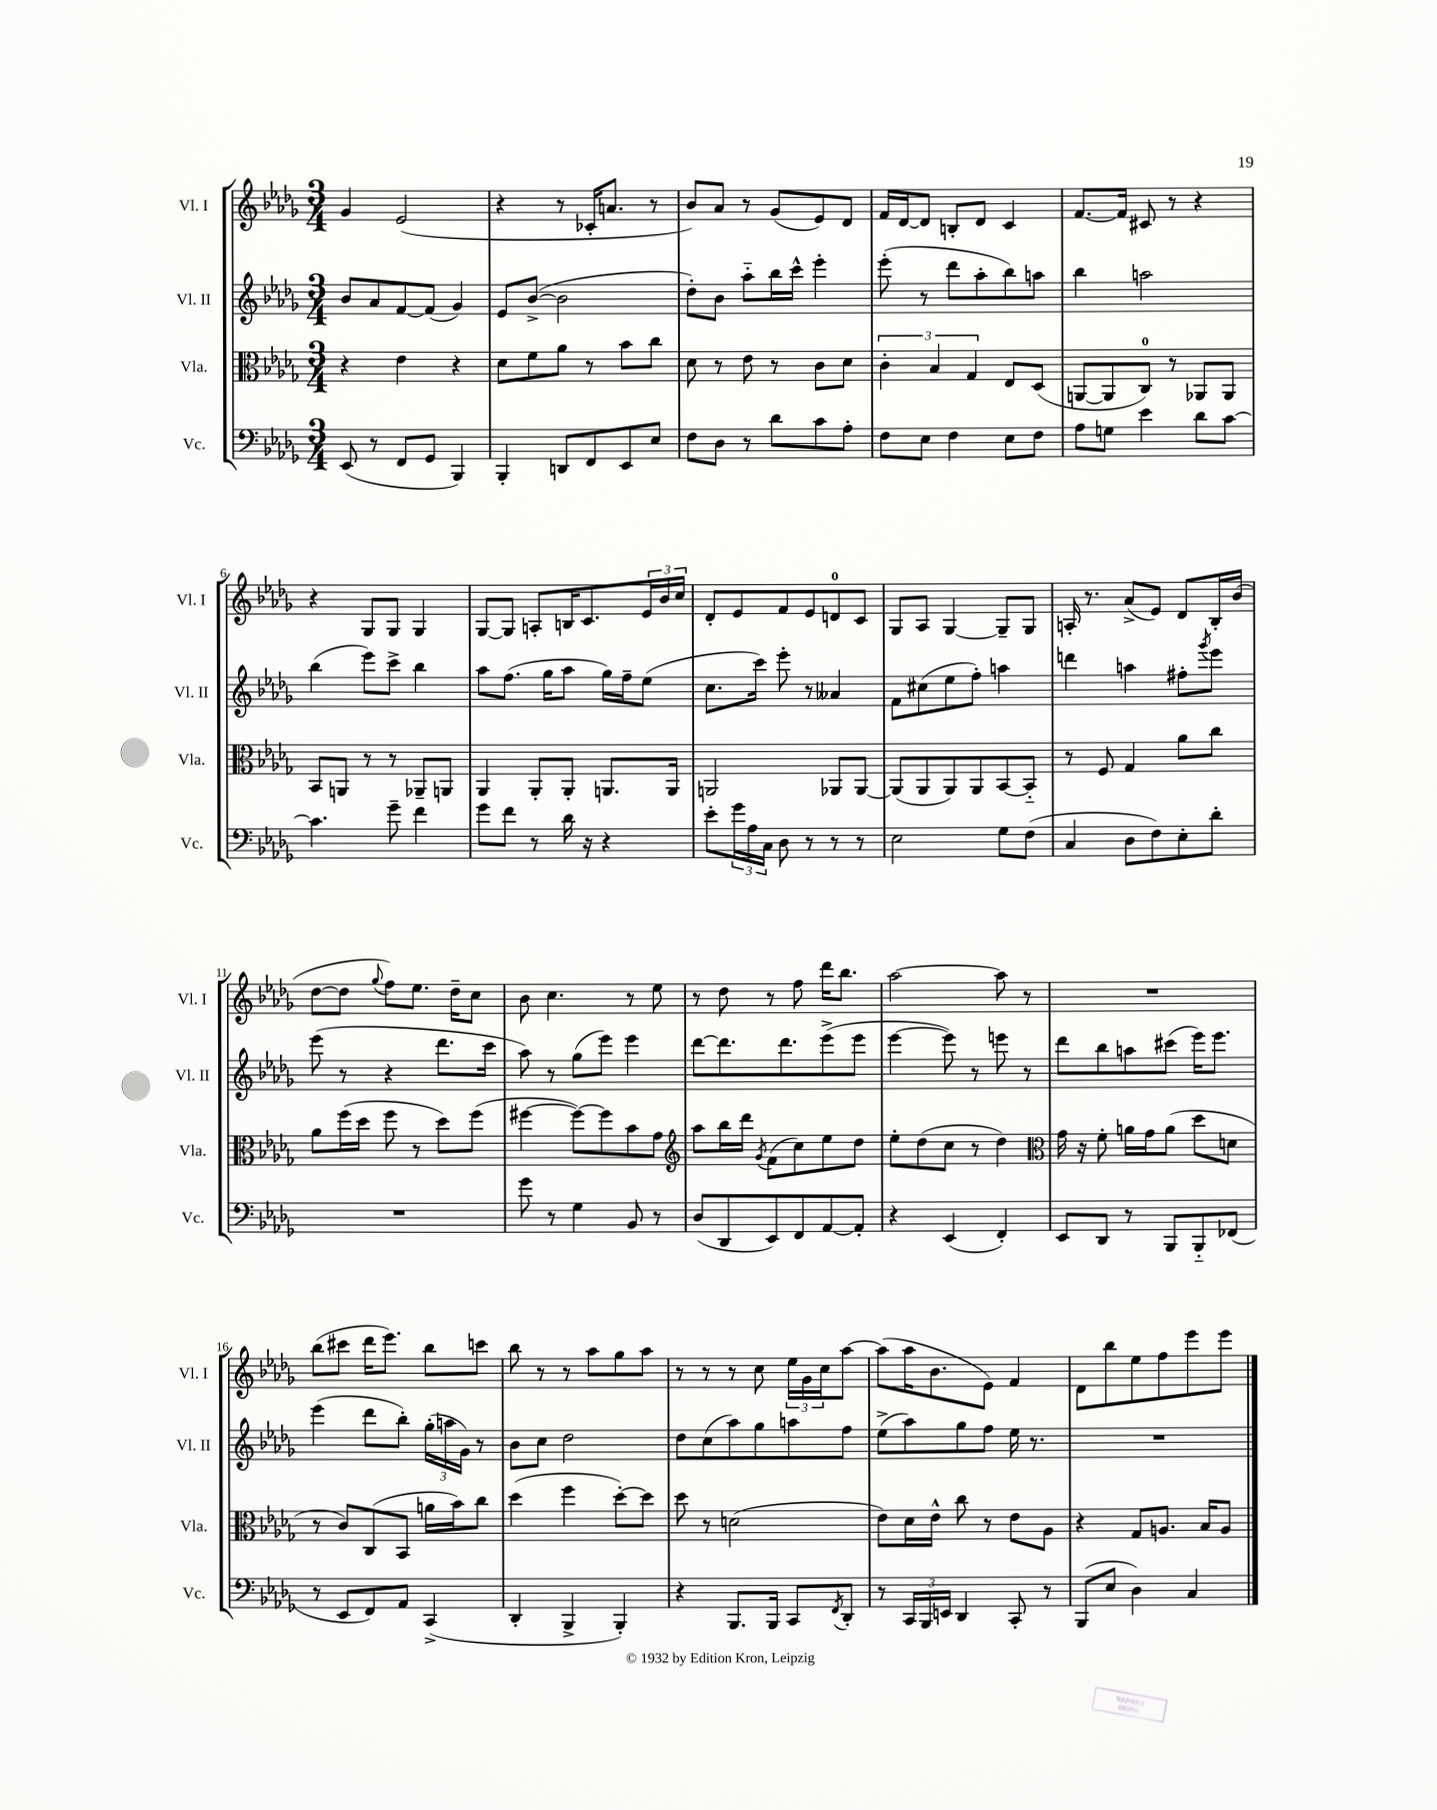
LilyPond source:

<<
\new StaffGroup <<
\new Staff = "s0" \with { instrumentName = "Vl. I" shortInstrumentName = "Vl. I" } {
    \clef treble \key des \major \numericTimeSignature \time 3/4
    ges'4 ees'2( |
    r4 r8 ces'16-. a'8. r8 |
    bes'8) aes'8 r8 ges'8( ees'8) des'8 |
    f'16 des'16~ des'8 b8-. des'8 c'4 |
    f'8.~ f'16 cis'8 r8 r4 |
    r4 ges8 ges8 ges4 |
    ges8~ ges8 a8-. b16 c'8. \tuplet 3/2 { ees'16 bes'16 c''16 } |
    des'8-. ees'8 f'8 ees'8 d'8-0 c'8 |
    ges8 aes8 ges4~ ges8-- ges8 |
    a16-. r8. aes'8->( ees'8) des'8 bes16-. bes'16( |
    des''8~ des''8 \appoggiatura { ges''8 } f''8) ees''8. des''16-- c''8 |
    bes'8 c''4. r8 ees''8 |
    r8 des''8 r8 f''8 des'''16 bes''8. |
    aes''2~ aes''8 r8 |
    R2. |
    bes''8( cis'''8 des'''16 ees'''8.) bes''8 c'''8 |
    bes''8 r8 r8 aes''8 ges''8 aes''8 |
    r8 r8 r8 c''8 \tuplet 3/2 { ees''16 ges'16 c''16 } aes''8~ |
    aes''8( aes''16 bes'8. ees'8) f'4 |
    des'8 bes''8 ees''8 f''8 ees'''8 ees'''8 \bar "|." |
}
\new Staff = "s1" \with { instrumentName = "Vl. II" shortInstrumentName = "Vl. II" } {
    \clef treble \key des \major \numericTimeSignature \time 3/4
    bes'8 aes'8 f'8~ f'8( ges'4) |
    ees'8 bes'8~->( bes'2 |
    des''8-.) bes'8 aes''8-_ bes''16 c'''16-^ ees'''4-. |
    ees'''8-.( r8 des'''8 aes''8-. bes''8) a''8 |
    bes''4 a''2 |
    bes''4( ees'''8) c'''8-> bes''4 |
    aes''8 f''8.( ges''16 aes''8 ges''16) f''16-- ees''8( |
    c''8. c'''16) ees'''8-. r8 aeses'4 |
    f'8 cis''8( ees''8 f''8-.) a''4 |
    d'''4 a''4 fis''8-. \acciaccatura { ges'''8 } ees'''8 |
    ees'''8( r8 r4 des'''8. c'''16 |
    aes''8) r8 ges''8( ees'''8) ees'''4 |
    des'''8~ des'''8. des'''8. ees'''8->( ees'''8 |
    ees'''4~ ees'''8) r8 e'''8 r8 |
    des'''8 bes''8 a''8 cis'''8( ees'''16) ees'''8. |
    ees'''4( des'''8 bes''8-.) \tuplet 3/2 { ges''16-.( a''16 ges'16) } r8 |
    bes'8 c''8 des''2 |
    des''8 c''8( aes''8) ges''8 a''8 f''8 |
    ees''8->( aes''8) ges''8 f''8 ees''16 r8. |
    R2. \bar "|." |
}
\new Staff = "s2" \with { instrumentName = "Vla." shortInstrumentName = "Vla." } {
    \clef alto \key des \major \numericTimeSignature \time 3/4
    r4 ees'4 r4 |
    des'8 f'8 aes'8 r8 bes'8 c''8 |
    des'8 r8 ees'8 r8 c'8 des'8 |
    \tuplet 3/2 { c'4-. bes4 ges4 } ees8 des8( |
    a,8~ a,8 c8-0) r8 aes,8 aes,8 |
    bes,8 a,8 r8 r8 aes,8-- a,8 |
    aes,4 aes,8-. aes,8-. a,8. a,16 |
    a,2 aes,8 aes,8~ |
    aes,8( aes,8 aes,8) aes,8 bes,8~ bes,8-_ |
    r8 f8 ges4 aes'8 c''8 |
    aes'8 f''16( des''16 f''8 r8 des''8) f''8( |
    fis''4~ fis''8~) fis''8 bes'8 ges'8 |
    \clef treble aes''8 bes''16 des'''16 \acciaccatura { ges'8 } f'8( c''8) ees''8 des''8 |
    ees''8-. des''8( c''8 r8 des''4) |
    \clef alto ges'16 r16 f'8-. a'16 ges'16 a'8( des''8 d'8 |
    r8 c'8) c8( bes,8 a'16 bes'16) c''8 |
    des''4( f''4 des''8~-.) des''8 |
    des''8 r8 d'2( |
    ees'8) des'16 ees'16-^ c''8 r8 ees'8 aes8 |
    r4 ges8 a8. bes16 a8 \bar "|." |
}
\new Staff = "s3" \with { instrumentName = "Vc." shortInstrumentName = "Vc." } {
    \clef bass \key des \major \numericTimeSignature \time 3/4
    ees,8( r8 f,8 ges,8 bes,,4) |
    bes,,4-. d,8 f,8 ees,8 ees8 |
    f8 des8 r8 des'8 c'8 aes8-. |
    f8 ees8 f4 ees8 f8 |
    aes8 g8 ees'4 des'8 c'8~ |
    c'4. ges'8-- f'4 |
    ges'8 f'8 r8 des'16 r16 r4 |
    ees'8-. \tuplet 3/2 { ges'16 aes16 c16 } des8 r8 r8 r8 |
    ees2 ges8 f8( |
    c4 des8 f8) ees8-. des'8-. |
    R2. |
    ges'8 r8 ges4 bes,8 r8 |
    des8( des,8 ees,8) f,8 aes,8~ aes,8-. |
    r4 ees,4( f,4-.) |
    ees,8 des,8 r8 bes,,8 bes,,8-_ fes,8( |
    r8 ees,8 f,8) aes,8 c,4->( |
    des,4-. bes,,4-> bes,,4-.) |
    r4 bes,,8. bes,,16 c,8 \acciaccatura { f,8 } des,8-. |
    r8 \tuplet 3/2 { c,16 bes,,16 e,16 } des,4 c,8-. r8 |
    bes,,8( ees8 des4) c4 \bar "|." |
}
>>
>>
